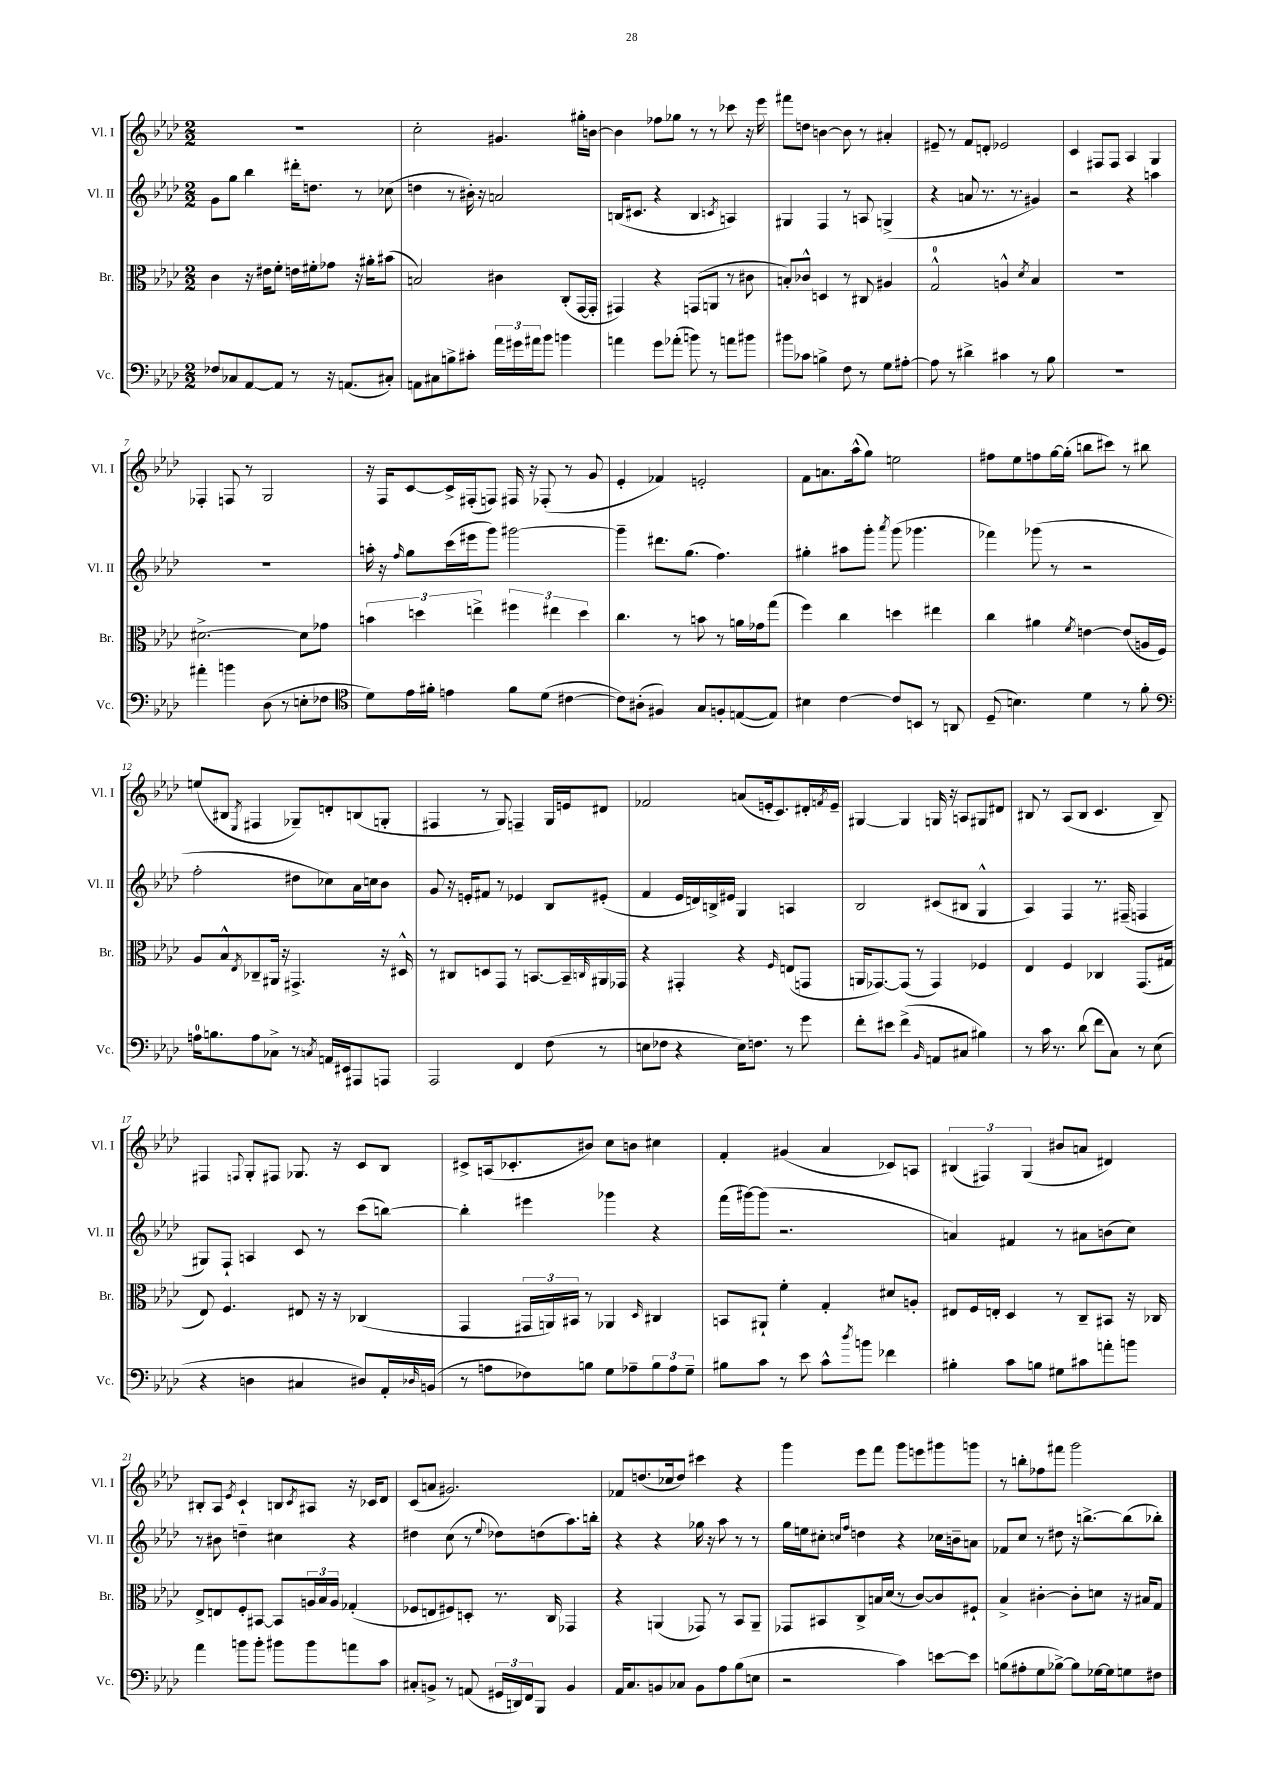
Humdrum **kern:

**kern	**kern	**kern	**kern
*part4	*part3	*part2	*part1
*staff4	*staff3	*staff2	*staff1
*I"Vc.	*I"Br.	*I"Vl. II	*I"Vl. I
*I'Vc.	*I'Br.	*I'Vl. II	*I'Vl. I
*clefF4	*clefC3	*clefG2	*clefG2
*k[b-e-a-d-]	*k[b-e-a-d-]	*k[b-e-a-d-]	*k[b-e-a-d-]
*M2/2	*M2/2	*M2/2	*M2/2
=1	=1	=1	=1
8F-X/L	4c\	8g\L	1r
8C-X/	.	8gg\J	.
[8AA-/	16r	4bb-\	.
.	16e#X\KL	.	.
8AA-/J]	8f'\J	.	.
8r	16en\LL	16ddd#X'\KL	.
.	16f#X'\J	8.ddn\J	.
16r	8g-X\J	.	.
(8.AAn/L	.	.	.
.	16r	8r	.
.	16a#X'\KL	.	.
8C#X'/J)	(8b#X\J	(8cc-X\	.
=2	=2	=2	=2
8AAn\L	2Bn/)	4ddn\	2cc'\
8C#X\	.	.	.
8Bn^\	.	8r	.
8c#X'\J	.	16b#X'\)	.
.	.	16r	.
24a-\LL	4c#X\	2an/	4.g#X/
24g#X\	.	.	.
24a#X\J	.	.	.
8b-\J	.	.	.
4bn\	(8C'/L	.	.
.	[16GG/L	.	16gg#X'\LL
.	16GG'/JJ]	.	[16bn\JJ
=3	=3	=3	=3
4an\	4GG#X/)	(16Bn/KL	4b\]
.	.	8.c#X/J	.
8g\L	4r	4r	8ff-X\L
(8a-X'\J	.	.	8gg-X\J
8bn\)	(8GGn/L	4B/	8r
8r	8AAn/J	.	8r
.	.	8qcn/	.
8an\L	8r	4An/)	8ccc-X\
8b#X\J	8c#X\	.	16r
.	.	.	16eee-\
=4	=4	=4	=4
8b#X\L	8Bn'/L)	4G#X/	8fff#X\L
8c-X\J	8c-X^^/J	.	8ddn\J
4Bn^\	4Dn/	4F/	[4bn\
8F\	8r	8r	8b\]
8r	8C#X/	8An/	8r
8G\L	4A#X/	(4Gn^/	4a#X'/
[8A#X'\J	.	.	.
=5	=5	=5	=5
8A#\]	2G^^/	4r	8e#X~/
8r	.	.	8r
4d#X^\	.	8an/	8f/L
.	.	8.r	8dn'/J
4c#X\	4An^^/	.	2e-X/
.	.	8.r	.
.	8qd-/	.	.
8r	4B-/	4g#X/)	.
8B-\	.	.	.
=6	=6	=6	=6
1r	1r	2r	4c/
.	.	.	8F#X/L
.	.	.	8F#/J
.	.	4r	4A-/
.	.	4aan\	4G/
!!LO:LB:g=z
=7	=7	=7	=7
4a#X'\	[2.d#X^\	1r	4F-X'/
4bn\	.	.	8Fn/
.	.	.	8r
(8D-\	.	.	2G/
8r	.	.	.
8En'\L	8d#\L]	.	.
8F-X\J	8g-X\J	.	.
=8	=8	=8	=8
*clefC4	*	*	*
8d-\L)	6bn\	16aan'\	16r
.	.	16r	16F/KL
.	.	16qqff/	.
16e-\L	.	8gg\L	[8c/
.	6ddn\	.	.
16f#X'\JJ	.	.	.
4en\	.	(16ccc\L	16c^/L]
.	.	16eee#X\J	(16F#X'/J
.	6een^\	.	.
.	.	8ggg\J)	8Fn/J)
8f#\L	6ff#X\	[2ggg#X\	16F#X/
.	.	.	16r
(8d-\J	.	.	(8F-X'/
.	6ee#X\	.	.
[4c#X\	.	.	8r
.	6dd\	.	.
.	.	.	8g/
=9	=9	=9	=9
8c#\L])	4.cc\	4ggg#~\]	4e-'/
(8A#X'\J	.	.	.
4F#X/)	.	8.ddd#X\L	4f-X/)
.	8r	.	.
.	.	(8.gg\J	.
8G/L	8bn\	.	2en'/
8Fn'/	8r	4.ff\)	.
([8En/	16an\LL	.	.
.	16g-X\J	.	.
8E/J])	(8gg\J	.	.
=10	=10	=10	=10
4B#X\	4ff\)	4gg#X'\	8f\L
.	.	.	8.an\
[4c\	4cc\	8aa#X\L	.
.	.	.	(16aa-^^\k
.	.	8ggg'\J	8gg\J)
.	.	8qaaa-/	.
8c/L]	4ddn\	(8ggg\	2een\
8BBn/J	.	4.ggg-X\	.
8r	4ee#X\	.	.
8AAn/	.	.	.
=11	=11	=11	=11
(8D-~/	4cc\	4fff-X\)	8ff#X\L
4.Bn\)	.	.	8ee-\
.	4a#X\	(8ggg-X\	8ffn\
.	.	8r	[16gg\L
.	.	.	(16gg'\JJ]
.	8qf/	.	.
4d-\	[4en\	2r	8bbn\L
.	.	.	8ccc#X\J)
8r	(8e/L]	.	8r
8f'\	16An/L	.	8bb#X\
.	16F/JJ)	.	.
!!LO:LB:g=z
=12	=12	=12	=12
*clefF4	*	*	*
16An\KL	8A-/L	2ff'\	(8een/L
8.Bn\	.	.	.
.	8B-^^/	.	8B#X/J
.	8qE-/	.	8qE-/
8A\	8C-X~/	.	4F#X/
8C-X^\J	16AA#X/Jk	.	.
.	16r	.	.
8r	4.GG#X^/	8dd#X\L	8G-X~/L)
8qCn/	.	.	.
16AAn/LL	.	8cc-X\)	8dn'/
16EE#X/J	.	.	.
8AAA#X/	.	16a-\L	(8Bn/
.	.	16ccn\J	.
8AAAn/J	16r	8b-\J	8Gn'/J
.	16D#X^^/	.	.
=13	=13	=13	=13
2AAA-/	8r	8g/	4F#X/
.	8C#X/L	16r	.
.	.	16en'/KL	.
.	8Dn/	8f#X/J	8r
.	8GG/J	8r	8G/)
4FF/	8r	4e-X/	4Fn~/
.	[8.BBn/L	.	.
(8F\	.	8B-/L	16G/LL
.	16BB~/L]	.	16en/J
.	16qqCn/	.	.
8r	16AA#X/	(8e#X'/J	8d#X/J
.	16GG-X/JJ	.	.
=14	=14	=14	=14
8En\L	4r	4f/	2f-X/
8F-X\J	.	.	.
4r	4GG#X'/	16e-/LL	.
.	.	16dn/)	.
.	.	16Bn^/	.
.	.	16e#X/JJ	.
16E\KL)	4r	4G/	(8an/L
8.Fn\J	.	.	.
.	.	.	16en'/k
.	.	.	8.c/)
.	16qqF/	.	.
8r	(8En/L	4An/	.
8g\	8GGn/J	.	16d#X'/L
.	.	.	8qfn/
.	.	.	16e~/JJ
=15	=15	=15	=15
8f'\L	16AAn/KL	2B-/	[4G#X/
.	[8.GG-X/)	.	.
8e#X\J	.	.	.
(4f^\	(8GG-/J]	.	4G#/]
.	8r	.	.
16qqBB-/	.	.	.
8AAn/L	4GG-/)	(8c#X/L	16Gn/
.	.	.	16r
8C#X/J	.	8B#X/J	8An/L
4B#X\)	4F-X/	4G^^/	8G#X/
.	.	.	8d#X/J
=16	=16	=16	=16
8r	4E-/	4A-/)	8B#X/
16c\	.	.	8r
8.r	.	.	.
.	4F/	4F/	(8A-/L
(8d-\	.	.	8B#/J
8f\L	4C-X/	8.r	4.c/
8C\J)	.	.	.
.	.	(16F#X~/	.
8r	(8.GG/L	4Fn/	.
(8E-\	.	.	8B#~/)
.	16G#X/Jk	.	.
!!LO:LB:g=z
=17	=17	=17	=17
4r	8E-/)	8G#X/L)	4F#X/
.	4.F/	8F`/J	.
.	.	.	8qqFn/
4Dn\	.	4An/	8G'/L
.	.	.	8F#X/J
4C#X/	8E#X/	8c/	8.G-X/
.	16r	8r	.
.	16r	.	16r
8D#X/L)	(4C-X/	(8ccc\L	8c/L
16AA-'/L	.	[8bbn\J)	8B-/J
16qqD-X/	.	.	.
(16BBn/JJ	.	.	.
=18	=18	=18	=18
8r	4GG/	4bb'\]	8c#X^/L
8An\L	.	.	(16An/k
.	.	.	8.c-X'/
8F-X\)	24GG#X/LL	4eee#X\	.
.	24AAn/)	.	.
.	24BB#X/JJ	.	.
8Bn\J	8r	.	8b#X/J)
8G\L	4AA-X/	4ggg-X\	8cc\L
8A-X~\	.	.	8bn\J
.	16qqD-/	.	.
12B\	4C#X/	4r	4cc#X\
12A-\	.	.	.
12G~\J	.	.	.
=19	=19	=19	=19
8B#X\L	8BBn/L	(16fff\LL	4f'/
.	.	[16ggg#X\J)	.
8c\J	8AA#X`/J	(8ggg#\J]	.
8r	4f'\	2.r	(4g#X/
8e-\	.	.	.
8c^^\L	4G'/	.	4a-/
8qdd-/	.	.	.
8bn\J	.	.	.
4f-X\	8d#X/L	.	8c-X/L)
.	8An'/J	.	8An/J
=20	=20	=20	=20
4B#X'\	8E#X/L	4an/)	(6B#X/
.	16F/L	.	.
.	.	.	6F#X/)
.	16En'/JJ	.	.
8c\L	4D-/	4f#X/	.
.	.	.	(6G/
8Bn\J	.	.	.
8G#X\L	8r	8r	8b#X/L
8c#X\	8C~/L	8a#X\L	8an/J
8an'\	8BB#X/J	(8bn\	4d#X/)
8bn\J	16r	8cc\J)	.
.	16C-X/	.	.
!!LO:LB:g=z
=21	=21	=21	=21
4a-\	8E-^/L	8r	8B#X'/L
.	8En/	8b#X\	8A-/J
.	.	.	8qe-/
8bn\L	8F'/	4ddn~\	4c`/
8b'\J	[8BB#X/J	.	.
8b#X\L	8BB#/L]	4cc#X\	8Bn/L
.	.	.	8qc/
8b#\	24An/L	.	8A#X/J
.	24B-/	.	.
.	24A/JJ	.	.
8an\	(4G-X'/	4r	16r
.	.	.	16c-X/KL
8c\J	.	.	8d-/J
=22	=22	=22	=22
8C#X'/L	8F-X/L	4dd#X\	(8c/L
8BBn^/J	8En/	.	8an/J
8r	8F#X/)	(8cc\	2.g#X/)
(8AAn/	8Dn'/J	8r	.
.	.	8qqee-/	.
24GG#X/LL	8.r	8dd-X\L)	.
24DDn/)	.	.	.
24FF/J	.	.	.
8BBB-/J	.	(8ddn\	.
.	16C/	.	.
4BB/	4GG-X/	8.aa-\)	.
.	.	16bbn'\Jk	.
=23	=23	=23	=23
16AA-/KL	4r	4r	8f-X/L
8.C/	.	.	.
.	.	.	(8.ddn/
8BBn/	(4AAn/	4r	.
.	.	.	16cc-X/k
8C-X/J	.	.	8dd/J)
8BB\L	8GG-X/)	16gg-X\	4ccc#X\
.	.	16r	.
8A-\	8r	8aa-\	.
(8B-\	8BB-/L	8r	4r
8En\J	8AA~/J	8r	.
=24	=24	=24	=24
2r	8GG-X/L	16gg\LL	4ggg\
.	.	16een\J	.
.	8BB#X/	8cc#X'\J	.
.	.	16qqccn/LL	.
.	.	16qqff/JJ	.
.	8C^/	4ddn\	8eee-\L
.	16Bn/L	.	8fff\J
.	(16d-/JJ	.	.
4c\)	8r	4r	8ggg\L
.	[8c/L)	.	8eeen\
[8en\L	8c/]	16cc-X\LL	8ggg#X\
.	.	16bn~\J	.
8e\J]	8F#X`/J	8an\J	8gggn\J
=25	=25	=25	=25
(8Bn\L	4B-^/	8f-X/L	8r
8A#X'\	.	8cc/J	8bbn'\L
8G\	[4c#X'\	8r	8ff-X\
[8B-X^\J)	.	8dd#X\	8fff#X\J
8B-\L]	8c#'\L]	16r	2ggg\
.	.	[8.bbn^\L	.
[16G-X\L	8dn\J	.	.
16G-\J]	.	.	.
8Gn\	16r	(8bb\]	.
.	16B#X/KL	.	.
8F#X\J	8G/J	8bb-X'\J)	.
==	==	==	==
*-	*-	*-	*-
